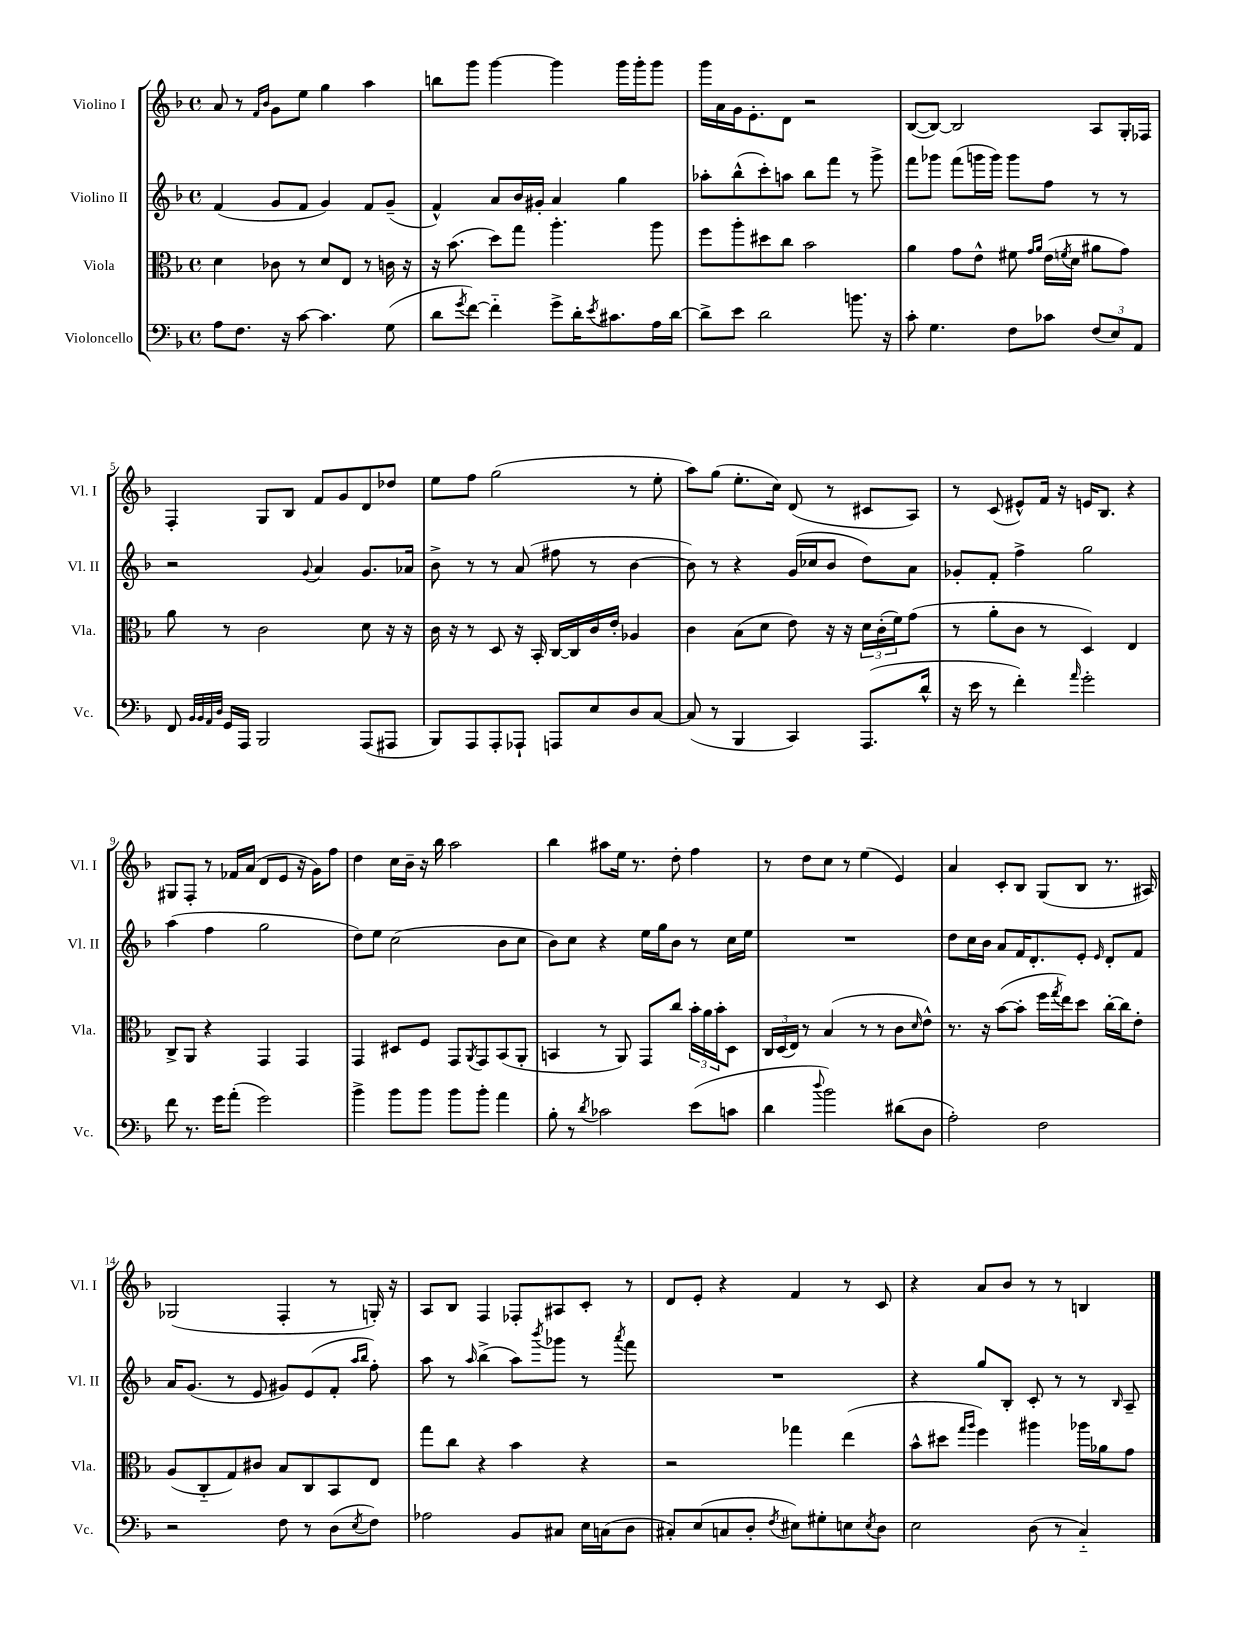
<<
\new StaffGroup <<
\new Staff = "s0" \with { instrumentName = "Violino I" shortInstrumentName = "Vl. I" } {
    \clef treble \key f \major \defaultTimeSignature \time 4/4
    a'8 r8 \grace { f'16 bes'16 } g'8 e''8 g''4 a''4 |
    b''8 g'''8 g'''4~ g'''4 g'''16 g'''16-. g'''8 |
    g'''16 a'16 g'16 e'8.-. d'8 r2 |
    bes8~( bes8~) bes2 a8 g16-. fes16 |
    f4-. g8 bes8 f'8 g'8 d'8 des''8 |
    e''8 f''8 g''2( r8 e''8-. |
    a''8) g''8( e''8.-. c''16) d'8( r8 cis'8 a8) |
    r8 c'8( eis'8-^) f'16 r16 e'16 bes8. r4 |
    gis8 f8-. r8 fes'16 a'16( d'8 e'8 r16 g'16) f''8 |
    d''4 c''16 bes'16-- r16 bes''16 a''2 |
    bes''4 ais''8 e''16 r8. d''8-. f''4 |
    r8 d''8 c''8 r8 e''4( e'4) |
    a'4 c'8-. bes8 g8( bes8 r8. ais16) |
    ges2( f4-. r8 g16-.) r16 |
    a8 bes8 f4 fes8-. ais8 c'8-. r8 |
    d'8 e'8-. r4 f'4 r8 c'8 |
    r4 a'8 bes'8 r8 r8 b4 \bar "|." |
}
\new Staff = "s1" \with { instrumentName = "Violino II" shortInstrumentName = "Vl. II" } {
    \clef treble \key f \major \defaultTimeSignature \time 4/4
    f'4( g'8 f'8 g'4) f'8 g'8--( |
    f'4-^) a'8 bes'16 gis'16-. a'4 g''4 |
    aes''8-. bes''8-^( c'''8-.) a''8 bes''8 f'''8 r8 g'''8-> |
    f'''8 ges'''8 f'''8( g'''16 g'''16) g'''8 f''8 r8 r8 |
    r2 \appoggiatura { g'8 } a'4 g'8. aes'16 |
    bes'8-> r8 r8 a'8( fis''8 r8 bes'4~ |
    bes'8) r8 r4 g'16( ces''16 bes'8 d''8) a'8 |
    ges'8-. f'8-. f''4-> g''2 |
    a''4( f''4 g''2 |
    d''8) e''8 c''2( bes'8 c''8 |
    bes'8) c''8 r4 e''16 g''16 bes'8 r8 c''16 e''16 |
    R1 |
    d''8 c''16 bes'16 a'8 f'16 d'8.-. e'8-. \grace { e'16 } d'8-. f'8 |
    a'16 g'8.( r8 e'8 gis'8) e'8( f'8-. \grace { a''16 bes''16 } f''8-.) |
    a''8 r8 \grace { a''16 } bes''4->( a''8) \acciaccatura { bes'''8 } ges'''8 r8 \acciaccatura { a'''8 } f'''8 |
    R1 |
    r4 g''8 bes8-. c'8-. r8 r8 \grace { bes16 } a8-- \bar "|." |
}
\new Staff = "s2" \with { instrumentName = "Viola" shortInstrumentName = "Vla." } {
    \clef alto \key f \major \defaultTimeSignature \time 4/4
    d'4 ces'8 r8 d'8 e8 r8 c'16 r16 |
    r16 bes'8.( d''8) g''8 a''4.-. a''8 |
    f''8 a''8-. dis''8 c''8 bes'2 |
    a'4 g'8 e'8-^ fis'8 \grace { g'16 a'16 } e'16( \acciaccatura { f'8 } d'16 ais'8 g'8) |
    a'8 r8 c'2 d'8 r16 r16 |
    c'16 r16 r8 d8 r16 bes,16-. c16~ c16 c'16 e'16-. aes4 |
    c'4 bes8( d'8 e'8) r16 r16 \tuplet 3/2 { d'16 c'16-.( f'16) } g'8( |
    r8 a'8-. c'8 r8 d4) e4 |
    c8-> a,8 r4 g,4 g,4 |
    g,4 dis8 f8 g,8 \acciaccatura { a,8 } g,8 bes,8( a,8-. |
    b,4 r8 a,8) g,8 c''8 \tuplet 3/2 { bes'16-. a'16 bes'16-. } d8 |
    \tuplet 3/2 { c16 d16( e16) } r8 bes4( r8 r8 c'8 \grace { d'16 } e'8-^) |
    r8. r16 bes'8~( bes'8-. f''16 \acciaccatura { g''8 } e''16) d''8 c''16~-. c''16 e'8-. |
    a8( c8-_ g8) cis'8 bes8 c8 bes,8 e8 |
    g''8 c''8 r4 bes'4 r4 |
    r2 ges''4 e''4( |
    bes'8-^ dis''8 \grace { g''16 a''16 } f''4) ais''4 aes''16 aes'16 g'8 \bar "|." |
}
\new Staff = "s3" \with { instrumentName = "Violoncello" shortInstrumentName = "Vc." } {
    \clef bass \key f \major \defaultTimeSignature \time 4/4
    a8 f8. r16 c'8~ c'4. g8( |
    d'8 \acciaccatura { g'8 } f'8~) f'4-_ g'8-> d'16-. \acciaccatura { e'8 } cis'8. a16 d'16~ |
    d'8-> e'8 d'2 b'8. r16 |
    c'8-. g4. f8 ces'8 \tuplet 3/2 { f8( e8) a,8 } |
    f,8 \grace { bes,32 bes,32 a,32 d32 } g,16 a,,16 bes,,2 a,,8( ais,,8 |
    bes,,8) a,,8 a,,8-. aes,,8-! a,,8 e8 d8 c8~ |
    c8( r8 bes,,4 c,4) a,,8.( d'16-^ |
    r16 e'16 r8 f'4-.) \grace { a'16 } g'2-. |
    f'8 r8. g'16 a'8-.( g'2) |
    bes'4-> bes'8 bes'8 bes'8 bes'8-. a'4 |
    bes8-. r8 \acciaccatura { d'8 } ces'2 e'8( c'8 |
    d'4 \appoggiatura { d''8 } bes'2) dis'8( d8 |
    a2-.) f2 |
    r2 f8 r8 d8( \acciaccatura { e8 } f8) |
    aes2 bes,8 cis8 e16 c16( d8 |
    cis8-.) e8( c8 d8-. \acciaccatura { f8 } eis8) gis8-. e8 \acciaccatura { e8 } d8 |
    e2 d8( r8 c4-_) \bar "|." |
}
>>
>>
